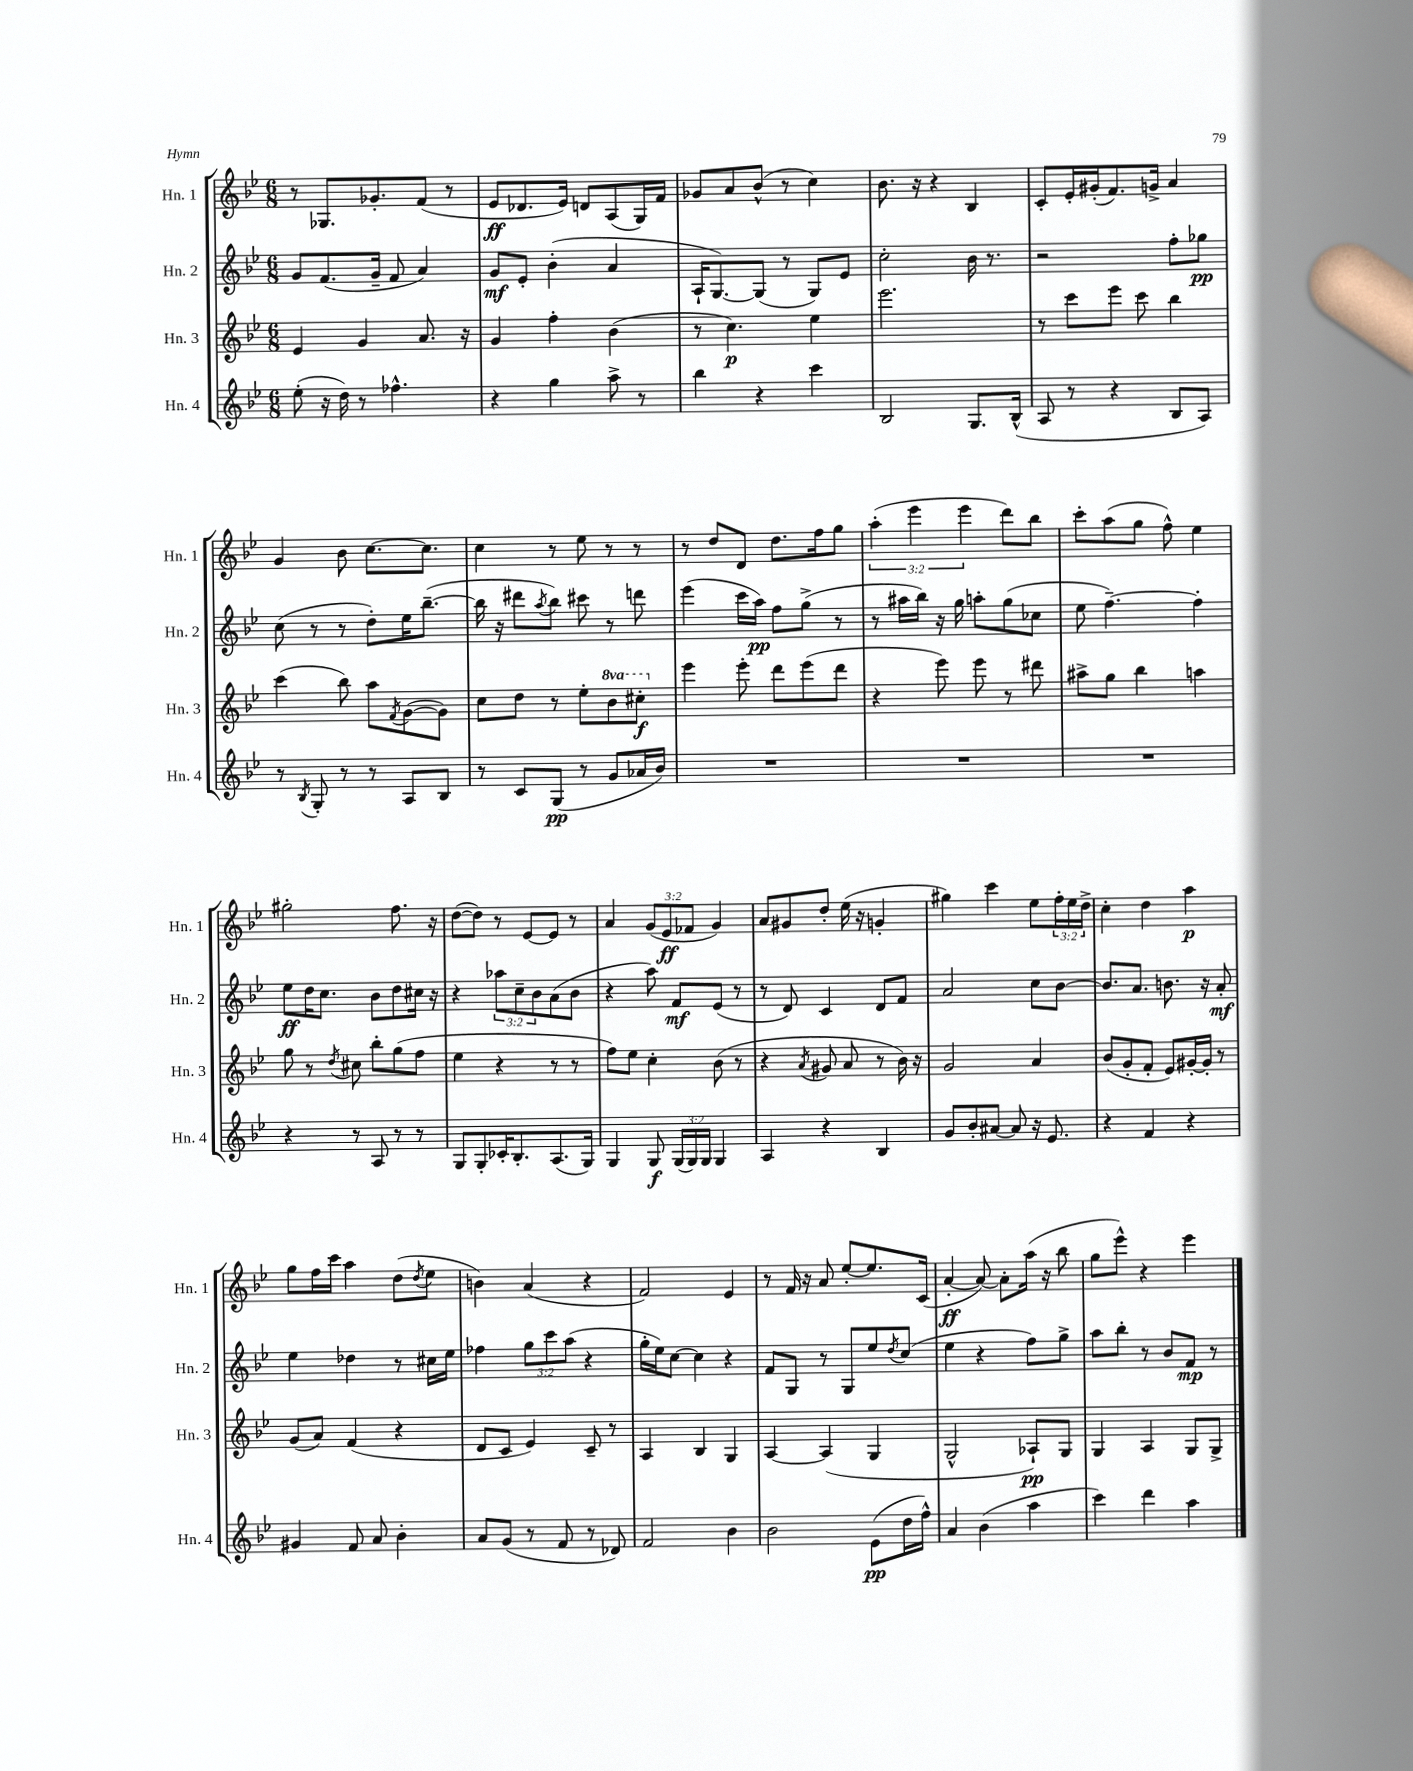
<<
\new StaffGroup <<
\new Staff = "s0" \with { instrumentName = "Hn. 1" shortInstrumentName = "Hn. 1" } {
    \clef treble \key bes \major \numericTimeSignature \time 6/8 \override Staff.TupletNumber.text = #tuplet-number::calc-fraction-text
    r8 ges8. ges'8.-. f'8( r8 |
    ees'8\ff des'8. ees'16) d'8 a8( g16) f'16 |
    ges'8 a'8 bes'8-^( r8 c''4) |
    bes'8. r16 r4 bes4 |
    c'8-. ees'16-. gis'16-.( f'8.) g'16-> a'4 |
    g'4 bes'8 c''8.~ c''8. |
    c''4 r8 ees''8 r8 r8 |
    r8 d''8 d'8 d''8. f''16 g''8 |
    \tuplet 3/2 { a''4-.( ees'''4 ees'''4 } d'''8) bes''8 |
    c'''8-. a''8( g''8 f''8-^) ees''4 |
    gis''2-. f''8. r16 |
    d''8~( d''8) r8 ees'8~ ees'8 r8 |
    a'4 \tuplet 3/2 { g'8( ees'8\ff fes'8 } g'4) |
    a'8 gis'8 d''8-. ees''16( r16 g'4-. |
    gis''4) c'''4 ees''8 \tuplet 3/2 { f''16-. ees''16 d''16-> } |
    c''4-. d''4 a''4\p |
    g''8 f''16 c'''16 a''4 d''8( \acciaccatura { d''8 } ees''8 |
    b'4) a'4( r4 |
    f'2) ees'4 |
    r8 f'16 r16 a'8 ees''8~-. ees''8. c'16( |
    a'4~-.\ff a'8~) a'8-. a''16( r16 bes''8 |
    g''8 ees'''8-^) r4 ees'''4 \bar "|." |
}
\new Staff = "s1" \with { instrumentName = "Hn. 2" shortInstrumentName = "Hn. 2" } {
    \clef treble \key bes \major \numericTimeSignature \time 6/8 \override Staff.TupletNumber.text = #tuplet-number::calc-fraction-text
    g'8 f'8.( g'16-- f'8 a'4) |
    g'8\mf ees'8-. bes'4-.( a'4 |
    a16-! g8.~) g8( r8 g8) ees'8 |
    c''2-. bes'16 r8. |
    r2 f''8-. ges''8\pp |
    c''8( r8 r8 d''8-.) ees''16 bes''8.~--( |
    bes''16 r16 dis'''8 \acciaccatura { a''8 } bes''8) cis'''8 r8 d'''8 |
    ees'''4( c'''16 a''16\pp) f''8 g''8->( r8 |
    r8 ais''16 bes''16) r16 g''16 a''8-. g''8( ces''8 |
    ees''8 f''4.~--) f''4-. |
    ees''8\ff d''16 c''8. bes'8 d''8 cis''16 r16 |
    r4 \tuplet 3/2 { aes''8 c''8-- bes'8 } a'8( bes'8 |
    r4 a''8) f'8\mf ees'8( r8 |
    r8 d'8) c'4 d'8 f'8 |
    a'2 c''8 bes'8~ |
    bes'8. a'8. b'8. r16 a'8-.\mf |
    ees''4 des''4 r8 cis''16 ees''16 |
    fes''4 \tuplet 3/2 { g''8 c'''8 a''8( } r4 |
    g''16-. ees''16) c''8~ c''4 r4 |
    f'8 g8 r8 g8 ees''8 \acciaccatura { d''8 } c''8( |
    ees''4 r4 f''8) g''8-> |
    a''8 bes''8-. r8 bes'8 f'8\mp r8 \bar "|." |
}
\new Staff = "s2" \with { instrumentName = "Hn. 3" shortInstrumentName = "Hn. 3" } {
    \clef treble \key bes \major \numericTimeSignature \time 6/8 \set Staff.ottavationMarkups = #ottavation-simple-ordinals
    ees'4 g'4 a'8. r16 |
    g'4 f''4-. bes'4( |
    r8 c''4.\p) ees''4 |
    ees'''2. |
    r8 c'''8 ees'''8 c'''8 bes''4 |
    c'''4( bes''8) a''8 \acciaccatura { f'8 } g'8~( g'8) |
    c''8 d''8 r8 ees''8-. \ottava #1 bes''8 cis'''8-.\f \ottava #0 |
    ees'''4 ees'''8-. d'''8 ees'''8( d'''8 |
    r4 ees'''8) ees'''8 r8 dis'''8 |
    ais''8-> g''8 bes''4 a''4 |
    g''8 r8 \acciaccatura { d''8 } cis''8 bes''8-. g''8( f''8 |
    ees''4 r4 r8 r8 |
    f''8) ees''8 c''4-. bes'8( r8 |
    r4 \acciaccatura { a'8 } gis'8 a'8 r8 bes'16) r16 |
    g'2 a'4 |
    bes'8( g'8-. f'8-. ees'8) gis'16~-. gis'16-. r8 |
    g'8( a'8) f'4( r4 |
    d'8 c'8 ees'4) c'8-- r8 |
    a4 bes4 g4 |
    a4~ a4( g4 |
    g2-^ aes8-!\pp) g8 |
    g4 a4 g8 g8-> \bar "|." |
}
\new Staff = "s3" \with { instrumentName = "Hn. 4" shortInstrumentName = "Hn. 4" } {
    \clef treble \key bes \major \numericTimeSignature \time 6/8 \override Staff.TupletNumber.text = #tuplet-number::calc-fraction-text
    ees''8-.( r16 d''16) r8 fes''4.-^ |
    r4 g''4 a''8-> r8 |
    bes''4 r4 c'''4 |
    bes2 g8. bes16-^( |
    a8 r8 r4 bes8 a8) |
    r8 \acciaccatura { bes8 } g8-. r8 r8 a8 bes8 |
    r8 c'8 g8\pp( r8 g'8 aes'16 bes'16) |
    R2. |
    R2. |
    R2. |
    r4 r8 a8 r8 r8 |
    g8 g8-. ces'16-. bes8.-. a8.( g16) |
    g4 g8\f \tuplet 3/2 { g16( g16) g16 } g4 |
    a4 r4 bes4 |
    g'8 bes'8-. ais'8~ ais'8 r16 ees'8. |
    r4 f'4 r4 |
    gis'4 f'8 a'8 bes'4-. |
    a'8 g'8( r8 f'8 r8 des'8) |
    f'2 bes'4 |
    bes'2 ees'8\pp( d''16 f''16-^) |
    a'4 bes'4( a''4 |
    c'''4) d'''4 a''4 \bar "|." |
}
>>
>>
\layout { \context { \Score \remove "Bar_number_engraver" } }
